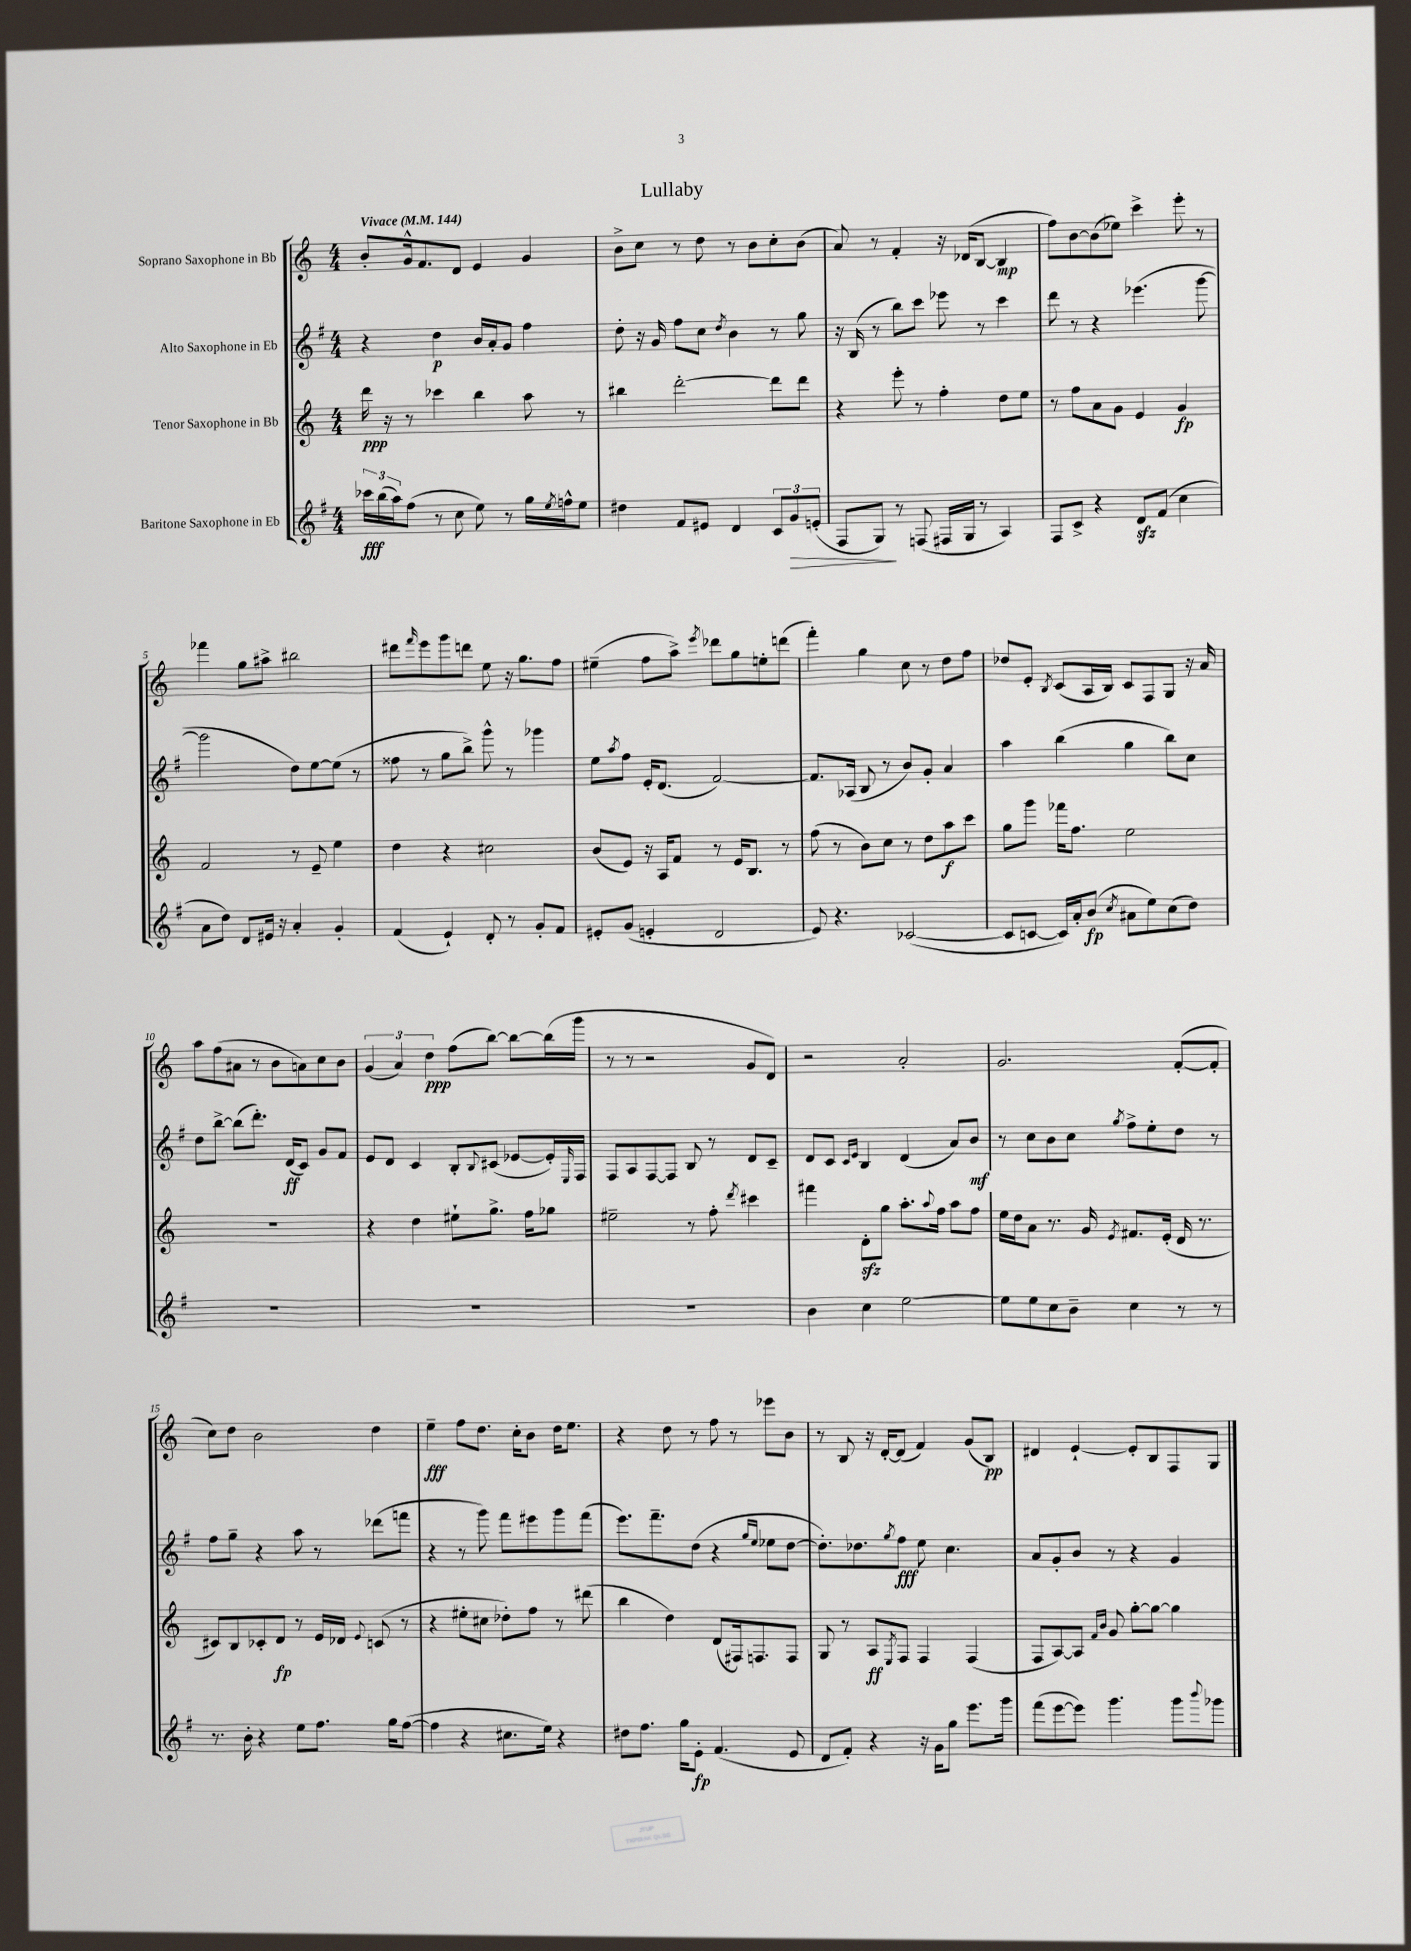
\header { title = "Lullaby" }
<<
\new StaffGroup <<
\new Staff = "s0" \with { instrumentName = "Soprano Saxophone in Bb" } {
    \clef treble \key c \major \numericTimeSignature \time 4/4 \tempo "Vivace" 4 = 144
    b'8-. g'16-^ f'8. d'8 e'4 g'4 |
    b'8-> c''8 r8 d''8 r8 b'8 c''8-. b'8( |
    a'8) r8 f'4-. r16 des'16( b8~ b4\mp |
    f''8) b'8~ b'8( ees''8) c'''4-> e'''8-. r8 |
    fes'''4 g''8 ais''8-> bis''2 |
    dis'''8 \grace { f'''16 } e'''8 g'''8 d'''8 e''8 r16 g''8. f''8 |
    eis''4--( f''8 a''8->) \acciaccatura { e'''8 } des'''8 g''8 e''8-. d'''8( |
    f'''4-.) g''4 c''8 r8 d''8 f''8 |
    des''8 e'8-. \acciaccatura { b8 } c'8( a16 b16) c'8 f8 g8 r16 a'16 |
    a''8 f''8( ais'8 r8 b'8 a'8) c''8 b'8 |
    \tuplet 3/2 { g'4( a'4) d''4\ppp } f''8( b''8~) b''8~ b''16( g'''16 |
    r8 r8 r2 g'8 d'8) |
    r2 a'2-. |
    g'2. f'8~-.( f'8-. |
    c''8) d''8 b'2 d''4 |
    e''4--\fff f''8 d''8. c''16-. b'8 d''16 e''8. |
    r4 d''8 r8 f''8 r8 ees'''8 b'8 |
    r8 b8 r16 d'16~-. d'8( f'4) g'8( b8\pp) |
    dis'4 e'4~-! e'8-. b8 f8 g8 \bar "|." |
}
\new Staff = "s1" \with { instrumentName = "Alto Saxophone in Eb" } {
    \clef treble \key g \major \numericTimeSignature \time 4/4
    r4 d''4\p b'16 a'16-. g'8 fis''4 |
    d''8-. r16 g'16 fis''8 c''8 \acciaccatura { d''8 } b'4 r8 g''8 |
    r16 b16( r8 b''8) c'''8 ees'''8 r8 c'''4 |
    d'''8 r8 r4 ees'''4.( g'''8~ |
    g'''2 d''8) e''8~ e''8( r8 |
    fisis''8 r8 g''8 b''8->) g'''8-^ r8 ges'''4 |
    e''8 \acciaccatura { a''8 } fis''8 e'16-. d'8.( fis'2~) |
    fis'8. aes16( b8 r8 b'8) g'8-. a'4 |
    a''4 b''4( g''4 b''8) c''8 |
    d''8 b''8~-> b''8( d'''8.-.) d'16\ff( c'8) g'8 fis'8 |
    e'8 d'8 c'4 b8-. \appoggiatura { b8 } cis'8( ees'8~ ees'16-.) \grace { e16 } fis16 |
    fis8 a8 fis8~ fis8 b8 r8 d'8 c'8-- |
    d'8 c'8 \grace { c'16 e'16 } b4 d'4( a'8) b'8\mf |
    r8 c''8 b'8 c''8 \acciaccatura { g''8 } fis''8-> e''8-. d''8 r8 |
    fis''8 g''8-- r4 a''8 r8 des'''8( f'''8 |
    r4 r8 g'''8) fis'''8 eis'''8 g'''8 fis'''8( |
    e'''8.) fis'''8.-- d''8( r4 \grace { g''16 e''16 } ees''8 d''8~ |
    d''8.-.) des''8. \acciaccatura { g''8 } fis''8\fff e''8 c''4. |
    a'8 g'8-. b'8 r8 r4 g'4 \bar "|." |
}
\new Staff = "s2" \with { instrumentName = "Tenor Saxophone in Bb" } {
    \clef treble \key c \major \numericTimeSignature \time 4/4
    d'''16\ppp r16 r8 ces'''4 b''4 a''8 r8 |
    bis''4 d'''2~-. d'''8 d'''8 |
    r4 e'''8-. r8 f''4-. d''8 e''8 |
    r8 f''8 a'8 g'8 e'4 g'4\fp |
    f'2 r8 e'8-- e''4 |
    d''4 r4 cis''2 |
    b'8( e'8) r16 a16 f'8 r8 e'16 b8. r8 |
    f''8( r8 b'8) c''8 r8 d''8 a''8\f c'''8 |
    g''8 g'''8 fes'''16 f''8. e''2 |
    R1 |
    r4 d''4 eis''8-! g''8.-> f''16 ges''8 |
    eis''2-- r8 f''8-. \acciaccatura { d'''8 } cis'''4 |
    fis'''4 d'8-.\sfz g''8 a''8.-. \appoggiatura { a''8 } f''16 a''8 f''8 |
    e''16 d''16 a'8 r8. g'16 \acciaccatura { e'8 } fis'8. e'16-.( d'16 r8. |
    cis'8) b8 ces'8-. d'8\fp r8 e'16 des'16 \appoggiatura { e'8 } c'8( r8 |
    r4 eis''8-. cis''8 des''8-.) f''8 r8 dis'''8( |
    b''4 d''4) d'8( fis16) f8. f8 |
    g8 r8 a8\ff \acciaccatura { e8 } f8 f4 f4( |
    f8 a8~) a8 \grace { f'16 b'16 } g'8 g''8~-. g''8~ g''4 \bar "|." |
}
\new Staff = "s3" \with { instrumentName = "Baritone Saxophone in Eb" } {
    \clef treble \key g \major \numericTimeSignature \time 4/4
    \tuplet 3/2 { ces'''16\fff b''16( a''16) } fis''8( r8 c''8 e''8) r8 g''16 \acciaccatura { e''8 } f''16-^ e''8 |
    dis''4 fis'8 eis'8 d'4 \tuplet 3/2 { c'8 g'8\> e'8-.( } |
    fis8 g8\!) r8 f8( fis16 g16 r8 a4) |
    fis8 c'8-> r4 d'8\sfz fis'8( c''4 |
    a'8 d''8) d'8 eis'16 r16 a'4-. g'4-. |
    fis'4( e'4-!) d'8-. r8 g'8-. fis'8 |
    eis'8-. g'8( e'4-. d'2 |
    e'8) r4. ces'2~( |
    ces'8 c'8~ c'16) a'16-. b'8\fp( \acciaccatura { c''8 } ais'8 e''8) c''8( d''8) |
    R1 |
    R1 |
    R1 |
    b'4 c''4 e''2~ |
    e''8 e''8 c''8 b'8-- c''4 r8 r8 |
    r8. b'16-. r4 e''8 fis''8. g''16 fis''8~( |
    fis''4 r4 cis''8. e''16) r4 |
    dis''8 fis''8. g''16 e'8-.\fp fis'4.( e'8 |
    d'8 fis'8-.) r4 r16 g'16 g''8 e'''8. g'''16 |
    fis'''8( e'''8~ e'''8) g'''4. g'''8 \appoggiatura { b'''8 } ges'''8 \bar "|." |
}
>>
>>
